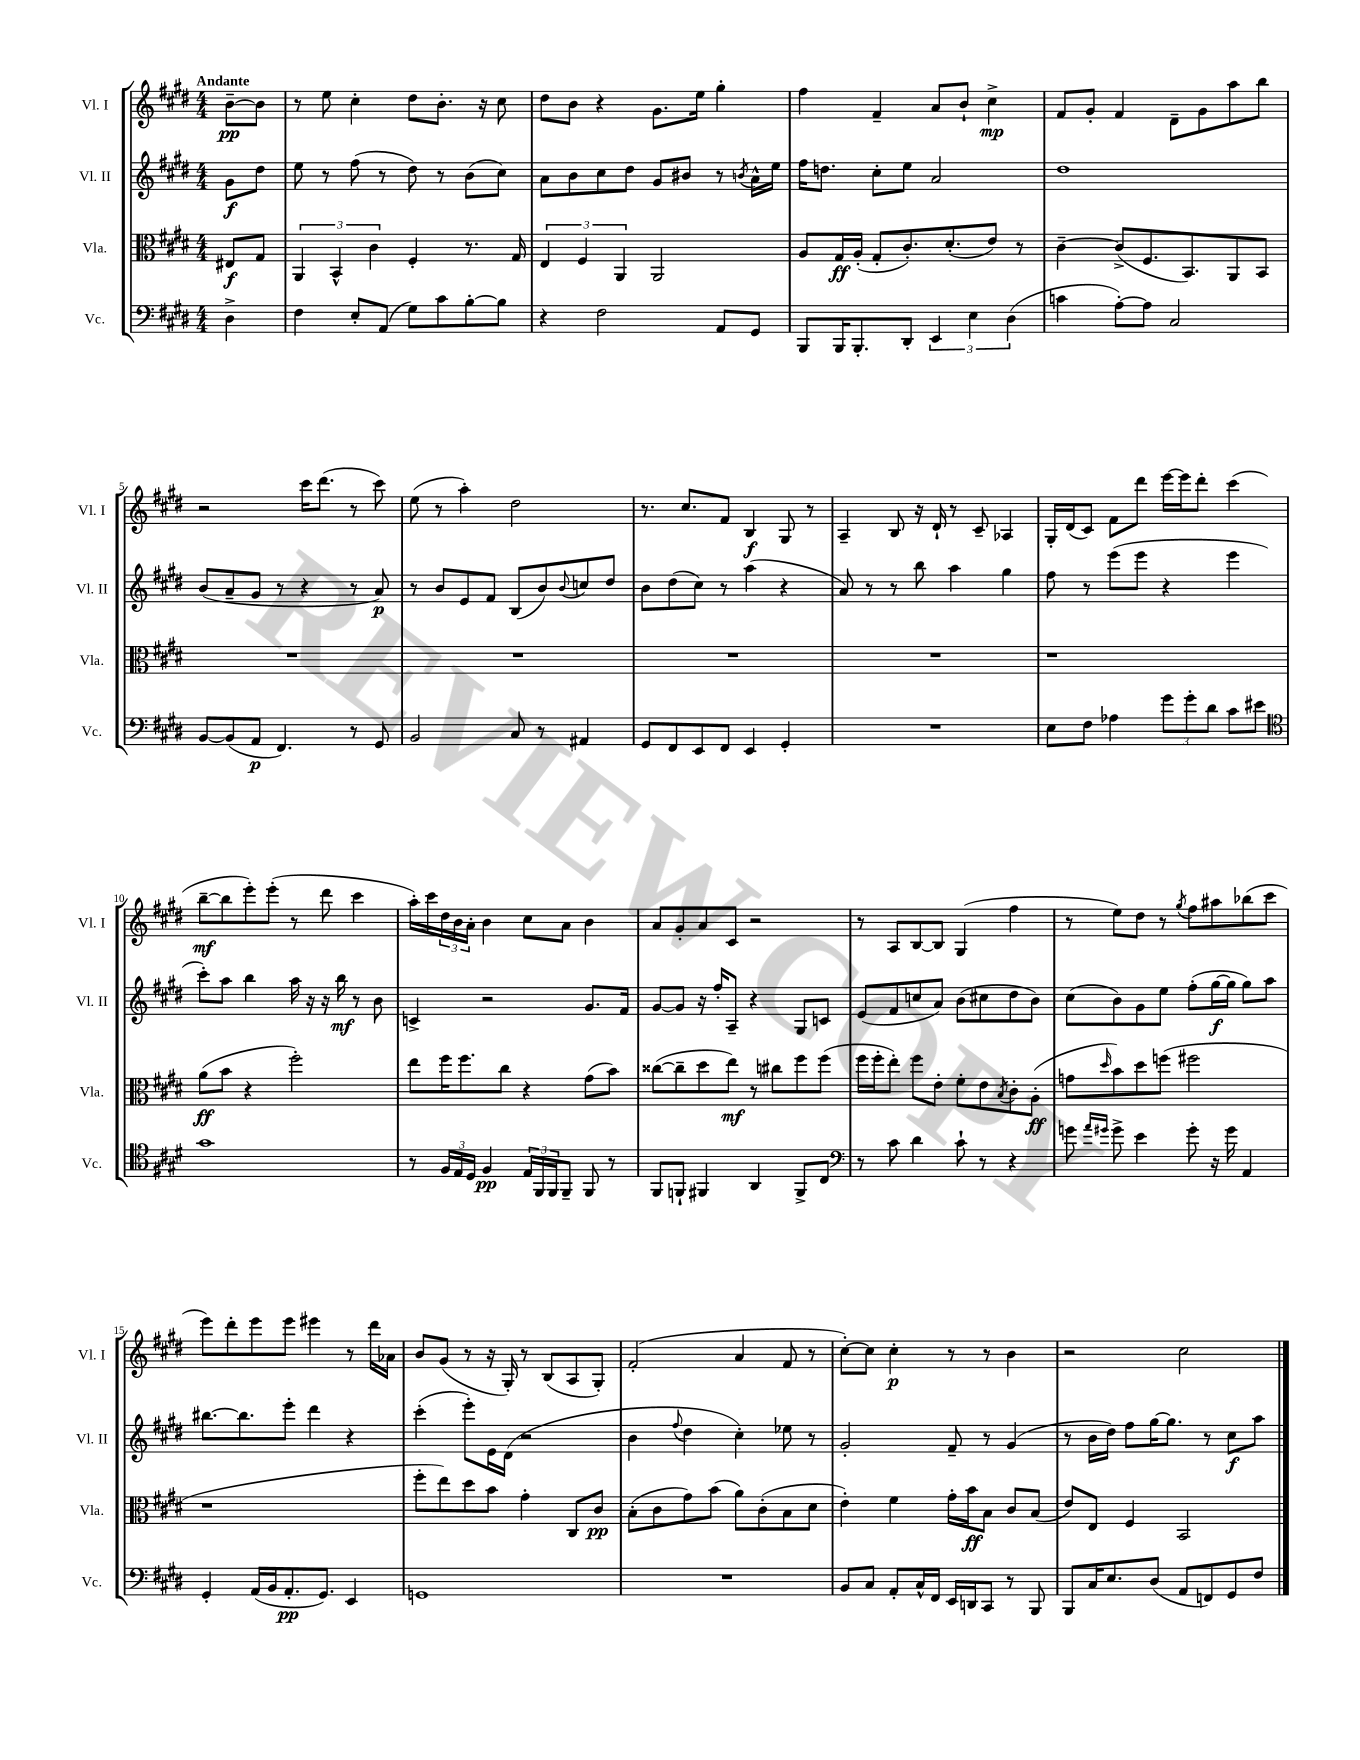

**kern	**dynam	**kern	**dynam	**kern	**dynam	**kern	**dynam
*part4	*part4	*part3	*part3	*part2	*part2	*part1	*part1
*staff4	*staff4	*staff3	*staff3	*staff2	*staff2	*staff1	*staff1
*I"Vc.	*	*I"Vla.	*	*I"Vl. II	*	*I"Vl. I	*
*I'Vc.	*	*I'Vla.	*	*I'Vl. II	*	*I'Vl. I	*
*clefF4	*	*clefC3	*	*clefG2	*	*clefG2	*
*k[f#c#g#d#]	*	*k[f#c#g#d#]	*	*k[f#c#g#d#]	*	*k[f#c#g#d#]	*
*M4/4	*	*M4/4	*	*M4/4	*	*M4/4	*
=	=	=	=	=	=	=	=
!	!	!	!	!	!	!LO:TX:a:B:t=Andante	!
4D#^\	.	8E#X/L	f	8g#\L	f	[8b~\L	pp
.	.	8G#/J	.	8dd#\J	.	8b\J]	.
=1	=1	=1	=1	=1	=1	=1	=1
4F#\	.	6AA/	.	8ee\	.	8r	.
.	.	.	.	8r	.	8ee\	.
.	.	6BB^^/	.	.	.	.	.
8E'/L	.	.	.	(8ff#\	.	4cc#'\	.
.	.	6c#\	.	.	.	.	.
(8AA/J	.	.	.	8r	.	.	.
8G#\L)	.	4F#'/	.	8dd#\)	.	8dd#\L	.
8c#\	.	.	.	8r	.	8.b'\J	.
[8B'\	.	8.r	.	(8b\L	.	.	.
.	.	.	.	.	.	16r	.
8B\J]	.	.	.	8cc#\J)	.	8cc#\	.
.	.	16G#/	.	.	.	.	.
=2	=2	=2	=2	=2	=2	=2	=2
4r	.	6E/	.	8a\L	.	8dd#\L	.
.	.	.	.	8b\	.	8b\J	.
.	.	6F#/	.	.	.	.	.
2F#\	.	.	.	8cc#\	.	4r	.
.	.	6AA/	.	.	.	.	.
.	.	.	.	8dd#\J	.	.	.
.	.	2AA/	.	8g#/L	.	8.g#\L	.
.	.	.	.	8b#X/J	.	.	.
.	.	.	.	.	.	16ee\Jk	.
8AA/L	.	.	.	8r	.	4gg#'\	.
.	.	.	.	8qbn/	.	.	.
8GG#/J	.	.	.	16a^^\LL	.	.	.
.	.	.	.	16ee\JJ	.	.	.
=3	=3	=3	=3	=3	=3	=3	=3
8BBB/L	.	8A/L	.	16ff#\KL	.	4ff#\	.
.	.	.	.	8.ddn\J	.	.	.
16BBB/K	.	16G#/L	ff	.	.	.	.
8.BBB'/	.	(16A'/JJ	.	.	.	.	.
.	.	8G#'/L	.	8cc#'\L	.	4f#~/	.
8DD#'/J	.	8.c#'/)	.	8ee\J	.	.	.
6EE/	.	.	.	2a/	.	8a/L	.
.	.	(8.d#'/	.	.	.	.	.
.	.	.	.	.	.	8b`/J	.
6E\	.	.	.	.	.	.	.
.	.	8e/J)	.	.	.	4cc#^\	mp
(6D#\	.	.	.	.	.	.	.
.	.	8r	.	.	.	.	.
=4	=4	=4	=4	=4	=4	=4	=4
4cn\	.	[4c#~\	.	1dd#	.	8f#/L	.
.	.	.	.	.	.	8g#'/J	.
[8A'\L)	.	(8c#^/L]	.	.	.	4f#/	.
8A\J]	.	8.F#/	.	.	.	.	.
2C#/	.	.	.	.	.	8d#~\L	.
.	.	8.BB/)	.	.	.	.	.
.	.	.	.	.	.	8g#\	.
.	.	8AA/	.	.	.	8aa\	.
.	.	8BB/J	.	.	.	8bb\J	.
!!LO:LB:g=z
=5	=5	=5	=5	=5	=5	=5	=5
[8BB/L	.	1r	.	(8b/L	.	2r	.
(8BB/]	.	.	.	8a~/	.	.	.
8AA/J	p	.	.	8g#/J	.	.	.
4.FF#/)	.	.	.	8r	.	.	.
.	.	.	.	4r	.	16ccc#\KL	.
.	.	.	.	.	.	(8.ddd#\J	.
8r	.	.	.	8r	.	8r	.
8GG#/	.	.	.	8a/)	p	8ccc#\)	.
=6	=6	=6	=6	=6	=6	=6	=6
2BB/	.	1r	.	8r	.	(8ee\	.
.	.	.	.	8b/L	.	8r	.
.	.	.	.	8e/	.	4aa'\)	.
.	.	.	.	8f#/J	.	.	.
8C#/	.	.	.	(8B/L	.	2dd#\	.
8r	.	.	.	8b/)	.	.	.
.	.	.	.	8qqb/	.	.	.
4AA#X/	.	.	.	8ccn/	.	.	.
.	.	.	.	8dd#/J	.	.	.
=7	=7	=7	=7	=7	=7	=7	=7
8GG#/L	.	1r	.	8b\L	.	8.r	.
8FF#/	.	.	.	(8dd#\	.	.	.
.	.	.	.	.	.	8.cc#/L	.
8EE/	.	.	.	8cc#\J)	.	.	.
8FF#/J	.	.	.	8r	.	8f#/J	.
4EE/	.	.	.	(4aa\	.	4B/	f
4GG#'/	.	.	.	4r	.	8G#/	.
.	.	.	.	.	.	8r	.
=8	=8	=8	=8	=8	=8	=8	=8
1r	.	1r	.	8a/)	.	4A~/	.
.	.	.	.	8r	.	.	.
.	.	.	.	8r	.	8B/	.
.	.	.	.	8bb\	.	16r	.
.	.	.	.	.	.	16d#`/	.
.	.	.	.	4aa\	.	8r	.
.	.	.	.	.	.	8c#~/	.
.	.	.	.	4gg#\	.	4A-X/	.
=9	=9	=9	=9	=9	=9	=9	=9
8E\L	.	1r	.	8ff#\	.	16G#'/LL	.
.	.	.	.	.	.	(16d#/J	.
8F#\J	.	.	.	8r	.	8c#/J)	.
4A-X\	.	.	.	(8eee\L	.	8f#\L	.
.	.	.	.	8eee\J	.	8ddd#\J	.
12g#\L	.	.	.	4r	.	[16eee\LL	.
.	.	.	.	.	.	16eee\J]	.
12g#'\	.	.	.	.	.	.	.
.	.	.	.	.	.	8ddd#'\J	.
12d#\J	.	.	.	.	.	.	.
8c#\L	.	.	.	4eee\	.	(4ccc#\	.
8e#X\J	.	.	.	.	.	.	.
!!LO:LB:g=z
=10	=10	=10	=10	=10	=10	=10	=10
*clefC4	*	*	*	*	*	*	*
1g#	.	(8a\L	ff	8ccc#'\L)	.	[8bb~\L	mf
.	.	8b\J	.	8aa\J	.	8bb\]	.
.	.	4r	.	4bb\	.	8eee'\)	.
.	.	.	.	.	.	(8eee'\J	.
.	.	2ff#'\)	.	16aa\	.	8r	.
.	.	.	.	16r	.	.	.
.	.	.	.	16r	.	8ddd#\	.
.	.	.	.	16bb\	mf	.	.
.	.	.	.	8r	.	4ccc#\	.
.	.	.	.	8b\	.	.	.
=11	=11	=11	=11	=11	=11	=11	=11
8r	.	8ee\L	.	4cn^/	.	16aa'\LL)	.
.	.	.	.	.	.	16ccc#\	.
24F#/LL	.	16ff#\K	.	.	.	24dd#\	.
24E/	.	.	.	.	.	24b\	.
.	.	8.ff#\	.	.	.	.	.
24D#/JJ	.	.	.	.	.	24a'\JJ	.
4F#/	pp	.	.	2r	.	4b\	.
.	.	8cc#\J	.	.	.	.	.
24E/LL	.	4r	.	.	.	8cc#\L	.
24FF#/	.	.	.	.	.	.	.
24FF#/J	.	.	.	.	.	.	.
8FF#~/J	.	.	.	.	.	8a\J	.
8FF#/	.	(8g#\L	.	8.g#/L	.	4b\	.
8r	.	8b\J)	.	.	.	.	.
.	.	.	.	16f#/Jk	.	.	.
=12	=12	=12	=12	=12	=12	=12	=12
8FF#/L	.	([8cc##X\L	.	[8g#/L	.	8a/L	.
8FFn`/J	.	8cc##~\]	.	8g#/J]	.	8g#'/	.
4FF#X/	.	8dd#\	.	16r	.	8a/	.
.	.	.	.	16ff#'/KL	.	.	.
.	.	8ee\J)	mf	8A~/J	.	8c#/J	.
4AA/	.	8r	.	4r	.	2r	.
.	.	8cc#X\L	.	.	.	.	.
8FF#^/L	.	8ff#\	.	8G#/L	.	.	.
8C#/J	.	(8ff#\J	.	8cn/J	.	.	.
=13	=13	=13	=13	=13	=13	=13	=13
*clefF4	*	*	*	*	*	*	*
8r	.	16ff#\LL	.	(8e/L	.	8r	.
.	.	16ff#'\J	.	.	.	.	.
8c#\	.	8ee'\J)	.	8f#/	.	8A/L	.
4d#\	.	8ff#\L	.	8ccn/	.	[8B/	.
.	.	8e'\J	.	8a/J)	.	8B/J]	.
8c#`\	.	8f#'\L	.	(8b\L	.	(4G#/	.
8r	.	8e\	.	8cc#X\	.	.	.
.	.	8qB/	.	.	.	.	.
4r	.	8c#'\	.	8dd#\	.	4ff#\	.
.	.	(8A'\J	ff	8b\J)	.	.	.
=14	=14	=14	=14	=14	=14	=14	=14
8gn\	.	8gn\L	.	(8cc#\L	.	8r	.
16qqa/LL	.	.	.	.	.	.	.
16qqg#X/JJ	.	16qqdd#/	.	.	.	.	.
8g#^\	.	8b\)	.	8b\)	.	8ee\L)	.
4e\	.	8dd#\	.	8g#\	.	8dd#\J	.
.	.	(8ffn\J	.	8ee\J	.	8r	.
.	.	.	.	.	.	8qgg#/	.
8g#'\	.	2ff#X\	.	(8ff#'\L	.	8ff#\L	.
16r	.	.	.	[16gg#\L	f	8aa#X\	.
16g#\	.	.	.	16gg#\JJ]	.	.	.
4AA/	.	.	.	8gg#\L)	.	(8bb-X\	.
.	.	.	.	8aa\J	.	8ccc#\J	.
!!LO:LB:g=z
=15	=15	=15	=15	=15	=15	=15	=15
4GG#'/	.	1r	.	[8.bb#X\L	.	8eee\L)	.
.	.	.	.	.	.	8ddd#'\	.
.	.	.	.	8.bb#\]	.	.	.
(16AA/LL	.	.	.	.	.	8eee\	.
16BB/J	.	.	.	.	.	.	.
8.AA'/	pp	.	.	8eee'\J	.	8eee\J	.
.	.	.	.	4ddd#\	.	4eee#X\	.
8.GG#/J)	.	.	.	.	.	.	.
4EE/	.	.	.	4r	.	8r	.
.	.	.	.	.	.	16ddd#\LL	.
.	.	.	.	.	.	16a-X\JJ	.
=16	=16	=16	=16	=16	=16	=16	=16
1GGn	.	8ff#'\L	.	(4ccc#'\	.	8b/L	.
.	.	8ee\)	.	.	.	(8g#/J	.
.	.	8dd#\	.	8eee'\L)	.	8r	.
.	.	8b\J	.	16e\L	.	16r	.
.	.	.	.	(16d#\JJ	.	16G#'/)	.
.	.	4g#'\	.	2r	.	8r	.
.	.	.	.	.	.	(8B/L	.
.	.	8C#/L	.	.	.	8A/	.
.	.	8c#/J	pp	.	.	8G#'/J)	.
=17	=17	=17	=17	=17	=17	=17	=17
1r	.	(8B'\L	.	4b\	.	(2f#'/	.
.	.	8c#\	.	.	.	.	.
.	.	.	.	8qqff#/	.	.	.
.	.	8g#\)	.	4dd#\	.	.	.
.	.	(8b\J	.	.	.	.	.
.	.	8a\L)	.	4cc#'\)	.	4a/	.
.	.	(8c#'\	.	.	.	.	.
.	.	8B\	.	8ee-X\	.	8f#/	.
.	.	8d#\J	.	8r	.	8r	.
=18	=18	=18	=18	=18	=18	=18	=18
8BB/L	.	4e'\)	.	2g#'/	.	[8cc#'\L)	.
8C#/J	.	.	.	.	.	8cc#\J]	.
8AA'/L	.	4f#\	.	.	.	4cc#'\	p
16C#^^/L	.	.	.	.	.	.	.
16FF#/JJ	.	.	.	.	.	.	.
16EE/LL	.	16g#'\LL	.	8f#~/	.	8r	.
16DDn/J	.	16b\J	ff	.	.	.	.
8CC#/J	.	8B\J	.	8r	.	8r	.
8r	.	8c#/L	.	(4g#/	.	4b\	.
8BBB/	.	(8B/J	.	.	.	.	.
=19	=19	=19	=19	=19	=19	=19	=19
8BBB/L	.	8e/L)	.	8r	.	2r	.
16C#/K	.	8E/J	.	16b\LL	.	.	.
8.E/	.	.	.	16dd#\JJ)	.	.	.
.	.	4F#/	.	8ff#\L	.	.	.
(8D#/J	.	.	.	[16gg#\K	.	.	.
.	.	.	.	8.gg#\J]	.	.	.
8AA/L	.	2BB/	.	.	.	2cc#\	.
8FFn/)	.	.	.	8r	.	.	.
8GG#/	.	.	.	8cc#\L	f	.	.
8F#/J	.	.	.	8aa\J	.	.	.
==	==	==	==	==	==	==	==
*-	*-	*-	*-	*-	*-	*-	*-
